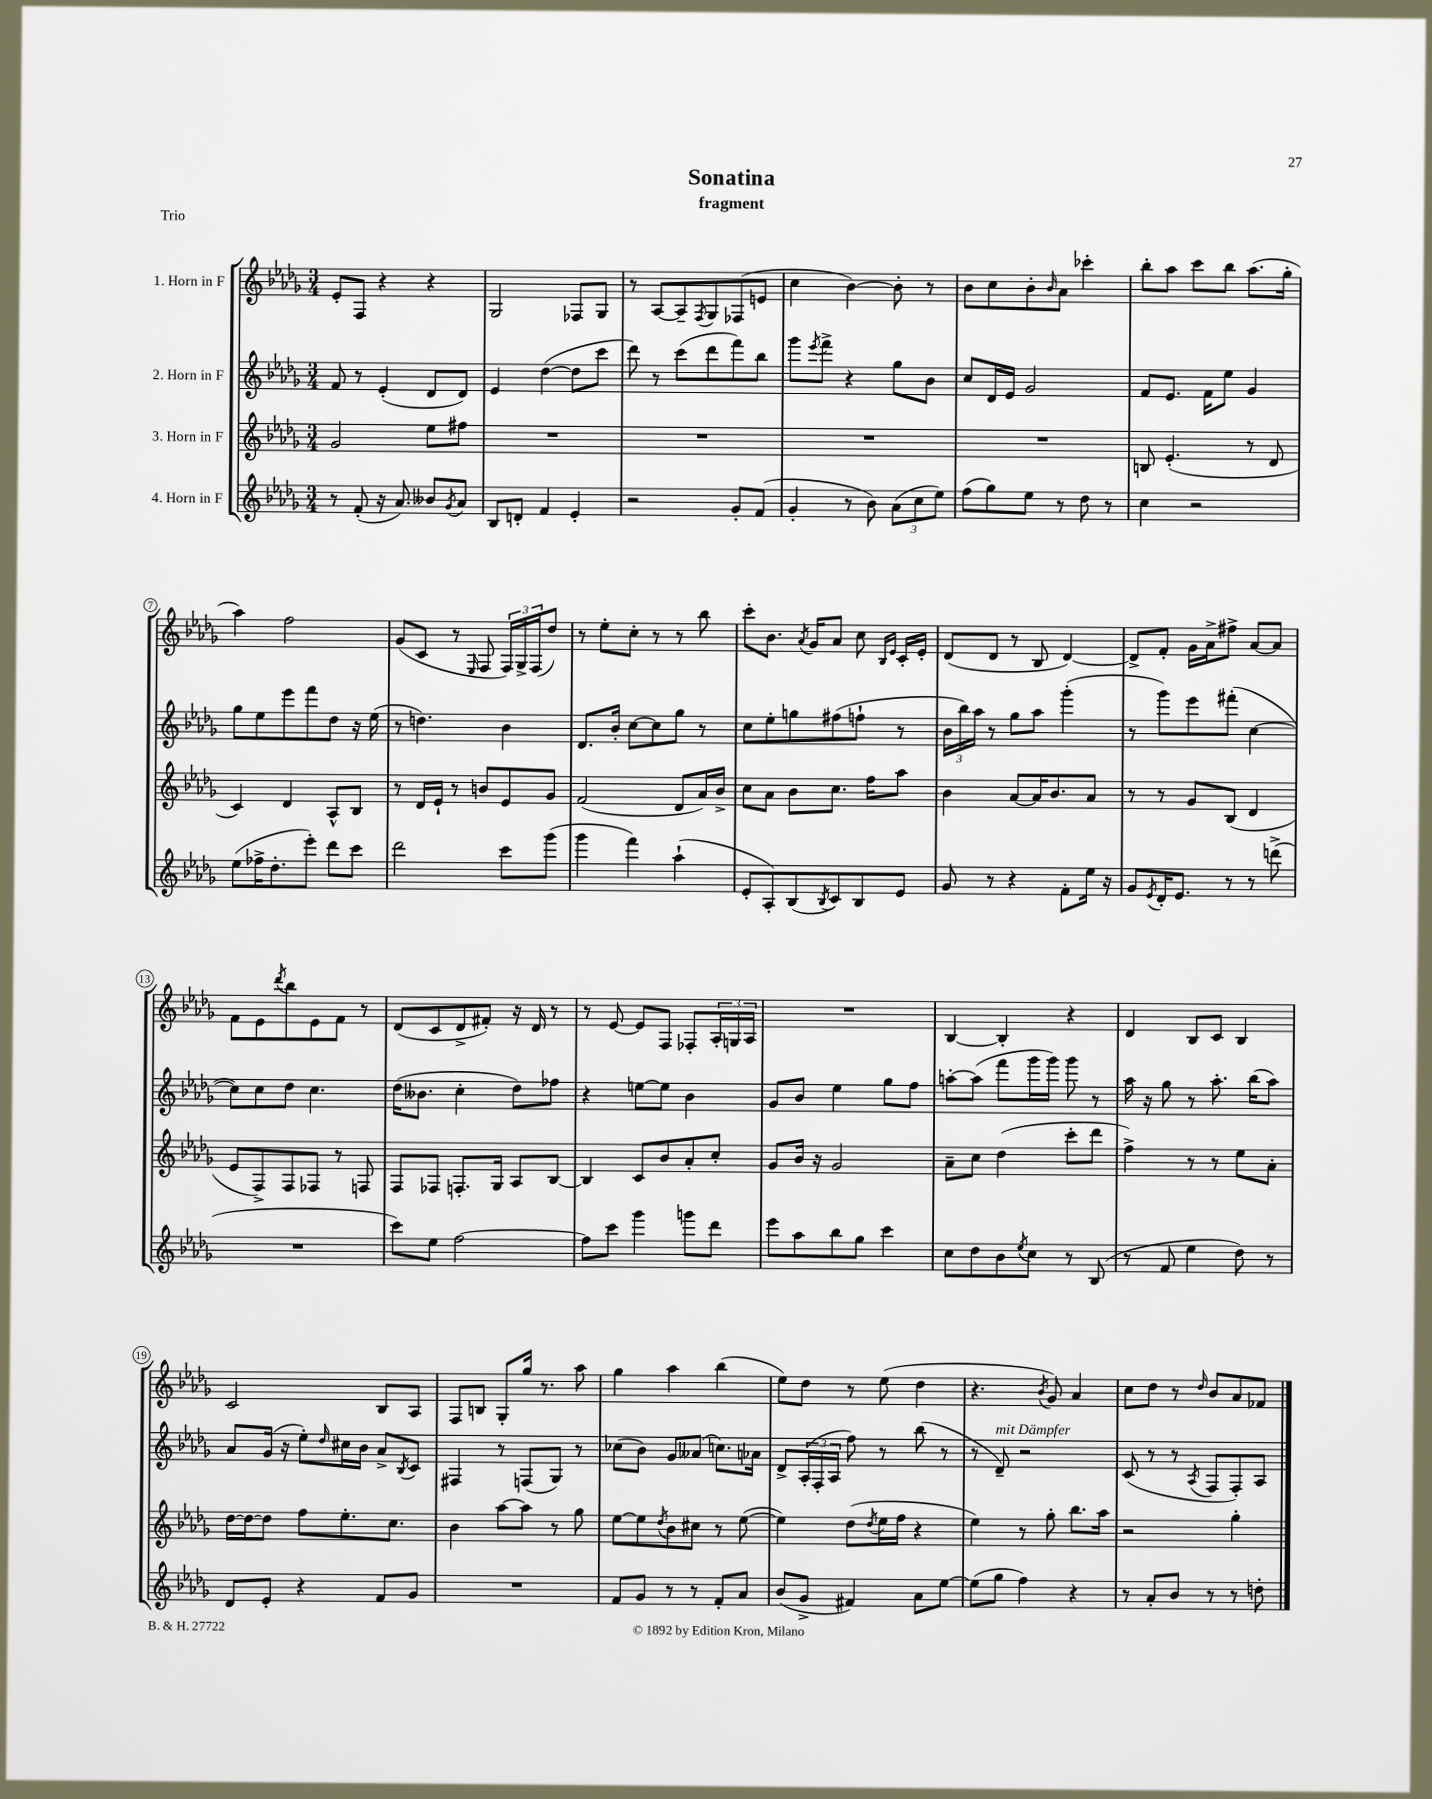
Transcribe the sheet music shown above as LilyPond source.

\header { title = "Sonatina" subtitle = "fragment" piece = "Trio" }
<<
\new StaffGroup <<
\new Staff = "s0" \with { instrumentName = "1. Horn in F" } {
    \clef treble \key des \major \numericTimeSignature \time 3/4
    ees'8-. f8 r4 r4 |
    ges2 fes8 ges8 |
    r8 aes8~ aes8-- \acciaccatura { f8 } ges8 fes8( e'8 |
    c''4 bes'4~) bes'8-. r8 |
    bes'8 c''8 bes'8-. \grace { bes'16 } aes'8 ces'''4-. |
    bes''8-. aes''8 c'''8 bes''8 aes''8.( ges''16-. |
    aes''4) f''2 |
    ges'8( c'8 r8 \grace { ees16 } f8 \tuplet 3/2 { f16) ges16-> f16( } des''8) |
    r8 ees''8-. c''8-. r8 r8 bes''8 |
    c'''8-. bes'8. \acciaccatura { aes'8 } ges'16 aes'8 c''8 \grace { bes16 ees'16 } c'16-. ees'16-. |
    des'8( des'8 r8 bes8 des'4~) |
    des'8-> f'8-. ges'16 aes'16-> fis''8-> aes'8~ aes'8 |
    f'8 ees'8 \acciaccatura { des'''8 } bes''8 ees'8 f'8 r8 |
    des'8( c'8 des'8-> fis'8-.) r16 des'16 r8 |
    r8 ees'8~ ees'8 f8 fes8-. \tuplet 3/2 { aes16-. g16 aes16 } |
    R2. |
    bes4~ bes4-. r4 |
    des'4 bes8 c'8 bes4 |
    c'2 bes8 aes8 |
    f8 b8 ges8-. ges''16 r8. aes''8 |
    ges''4 aes''4 bes''4( |
    ees''8) des''8 r8 ees''8( des''4 |
    r4. \acciaccatura { bes'8 } ges'8) aes'4 |
    c''8 des''8 r8 \grace { des''16 } bes'8 aes'8 fes'8 \bar "|." |
}
\new Staff = "s1" \with { instrumentName = "2. Horn in F" } {
    \clef treble \key des \major \numericTimeSignature \time 3/4
    f'8 r8 ees'4-.( des'8 des'8) |
    ees'4 des''4~( des''8 c'''8 |
    des'''8) r8 c'''8( des'''8 f'''8) bes''8 |
    ges'''8 \acciaccatura { ees'''8 } f'''8-> r4 ges''8 bes'8 |
    c''8 des'16 ees'16 ges'2 |
    f'8 ees'8. f'16 ees''8 ges'4 |
    ges''8 ees''8 ees'''8 f'''8 des''8 r16 ees''16( |
    r8 d''4.) bes'4 |
    des'8. bes'16-. c''8~ c''8 ges''8 r8 |
    c''8 ees''8-. g''8 fis''8( f''8-! r8 |
    \tuplet 3/2 { bes'16 bes''16) aes''16 } r8 ges''8 aes''8 ges'''4-.( |
    r8 ges'''8) ees'''8 fis'''8-.( c''4~ |
    c''8) c''8 des''8 c''4. |
    des''16( beses'8. c''4-. des''8) fes''8 |
    r4 e''8~ e''8 bes'4 |
    ges'8 bes'8 ees''4 ges''8 f''8 |
    a''8~-. a''8( f'''8 ges'''16 ges'''16) ges'''8 r8 |
    aes''16 r16 ges''8 r8 aes''8.-. bes''16( aes''8) |
    aes'8 ges'16( r16 ees''8-.) \grace { des''16 } cis''16 bes'16 aes'8-> \acciaccatura { bes8 } c'8 |
    fis4 r8 f8( ges8) r8 |
    ces''8( bes'8) ges'8 aeses'8( c''8.) aes'16 |
    des'8-> \tuplet 3/2 { aes16-.( f16-. aes16 } f''8) r8 bes''8( r8 |
    r8 des'8--^\markup { \italic "mit Dämpfer" }) r2 |
    c'8( r8 r8 \acciaccatura { aes8 } f8 f8-.) aes8 \bar "|." |
}
\new Staff = "s2" \with { instrumentName = "3. Horn in F" } {
    \clef treble \key des \major \numericTimeSignature \time 3/4
    ges'2 ees''8 fis''8 |
    R2. |
    R2. |
    R2. |
    R2. |
    b8 ees'4.-.( r8 des'8 |
    c'4) des'4 aes8-^ bes8 |
    r8 des'16 ees'16-! r8 b'8 ees'8 ges'8 |
    f'2( des'8 aes'16) bes'16-> |
    c''8 aes'8 bes'8 c''8. f''16 aes''8 |
    bes'4 aes'8~ aes'16 bes'8. aes'8 |
    r8 r8 ges'8 bes8( des'4 |
    ees'8 f8->) f8 fes8 r8 f8 |
    f8 fes8 f8.-. ges16 aes8 bes8~ |
    bes4 c'8 bes'8 aes'8-. c''8-. |
    ges'8 bes'16 r16 ges'2 |
    aes'8-- c''8 des''4( c'''8-. des'''8 |
    f''4->) r8 r8 ees''8 aes'8-. |
    des''16~ des''16~ des''8 f''8 ees''8.-. c''8. |
    bes'4 aes''8~ aes''8 r8 ges''8 |
    ees''8~ ees''8 \acciaccatura { des''8 } bes'8 cis''8 r8 ees''8~( |
    ees''4) des''8( \acciaccatura { des''8 } ees''16 f''16 r4 |
    ees''4) r8 ges''8-. bes''8. aes''16 |
    r2 ges''4-. \bar "|." |
}
\new Staff = "s3" \with { instrumentName = "4. Horn in F" } {
    \clef treble \key des \major \numericTimeSignature \time 3/4
    r8 f'8-.( r16 aes'8.) beses'8 \acciaccatura { ges'8 } aes'8 |
    bes8 d'8-. f'4 ees'4-. |
    r2 ges'8-. f'8( |
    ges'4-. r8 bes'8) \tuplet 3/2 { aes'8( c''8 ees''8) } |
    f''8( ges''8) ees''8 r8 des''8 r8 |
    c''4 r2 |
    ees''8( fes''16-> des''8.-. ees'''8-.) des'''8 c'''8 |
    des'''2 c'''8 ges'''8( |
    ges'''4 f'''4) aes''4-!( |
    ees'8-. aes8-.) bes8( \acciaccatura { bes8 } c'8) bes8 ees'8 |
    ges'8 r8 r4 f'8-. ees''16 r16 |
    ges'8 \acciaccatura { ees'8 } des'16-. ees'8. r8 r8 d'''8->( |
    R2. |
    c'''8) ees''8 f''2~ |
    f''8 c'''8 ges'''4 g'''8 des'''8 |
    ees'''8 aes''8 bes''8 ges''8 c'''4 |
    c''8 des''8 bes'8 \acciaccatura { ees''8 } c''8 r8 bes8( |
    r8 f'8 ees''4 des''8) r8 |
    des'8 ees'8-. r4 f'8 ges'8 |
    R2. |
    f'8 ges'8 r8 r8 f'8-. aes'8 |
    bes'8( ges'8-> fis'4) aes'8 ees''8~ |
    ees''8( ges''8 f''4) r4 |
    r8 aes'8-. bes'8 r8 r8 d''8-. \bar "|." |
}
>>
>>
\layout { \context { \Score \override BarNumber.stencil = #(make-stencil-circler 0.1 0.3 ly:text-interface::print) } }
